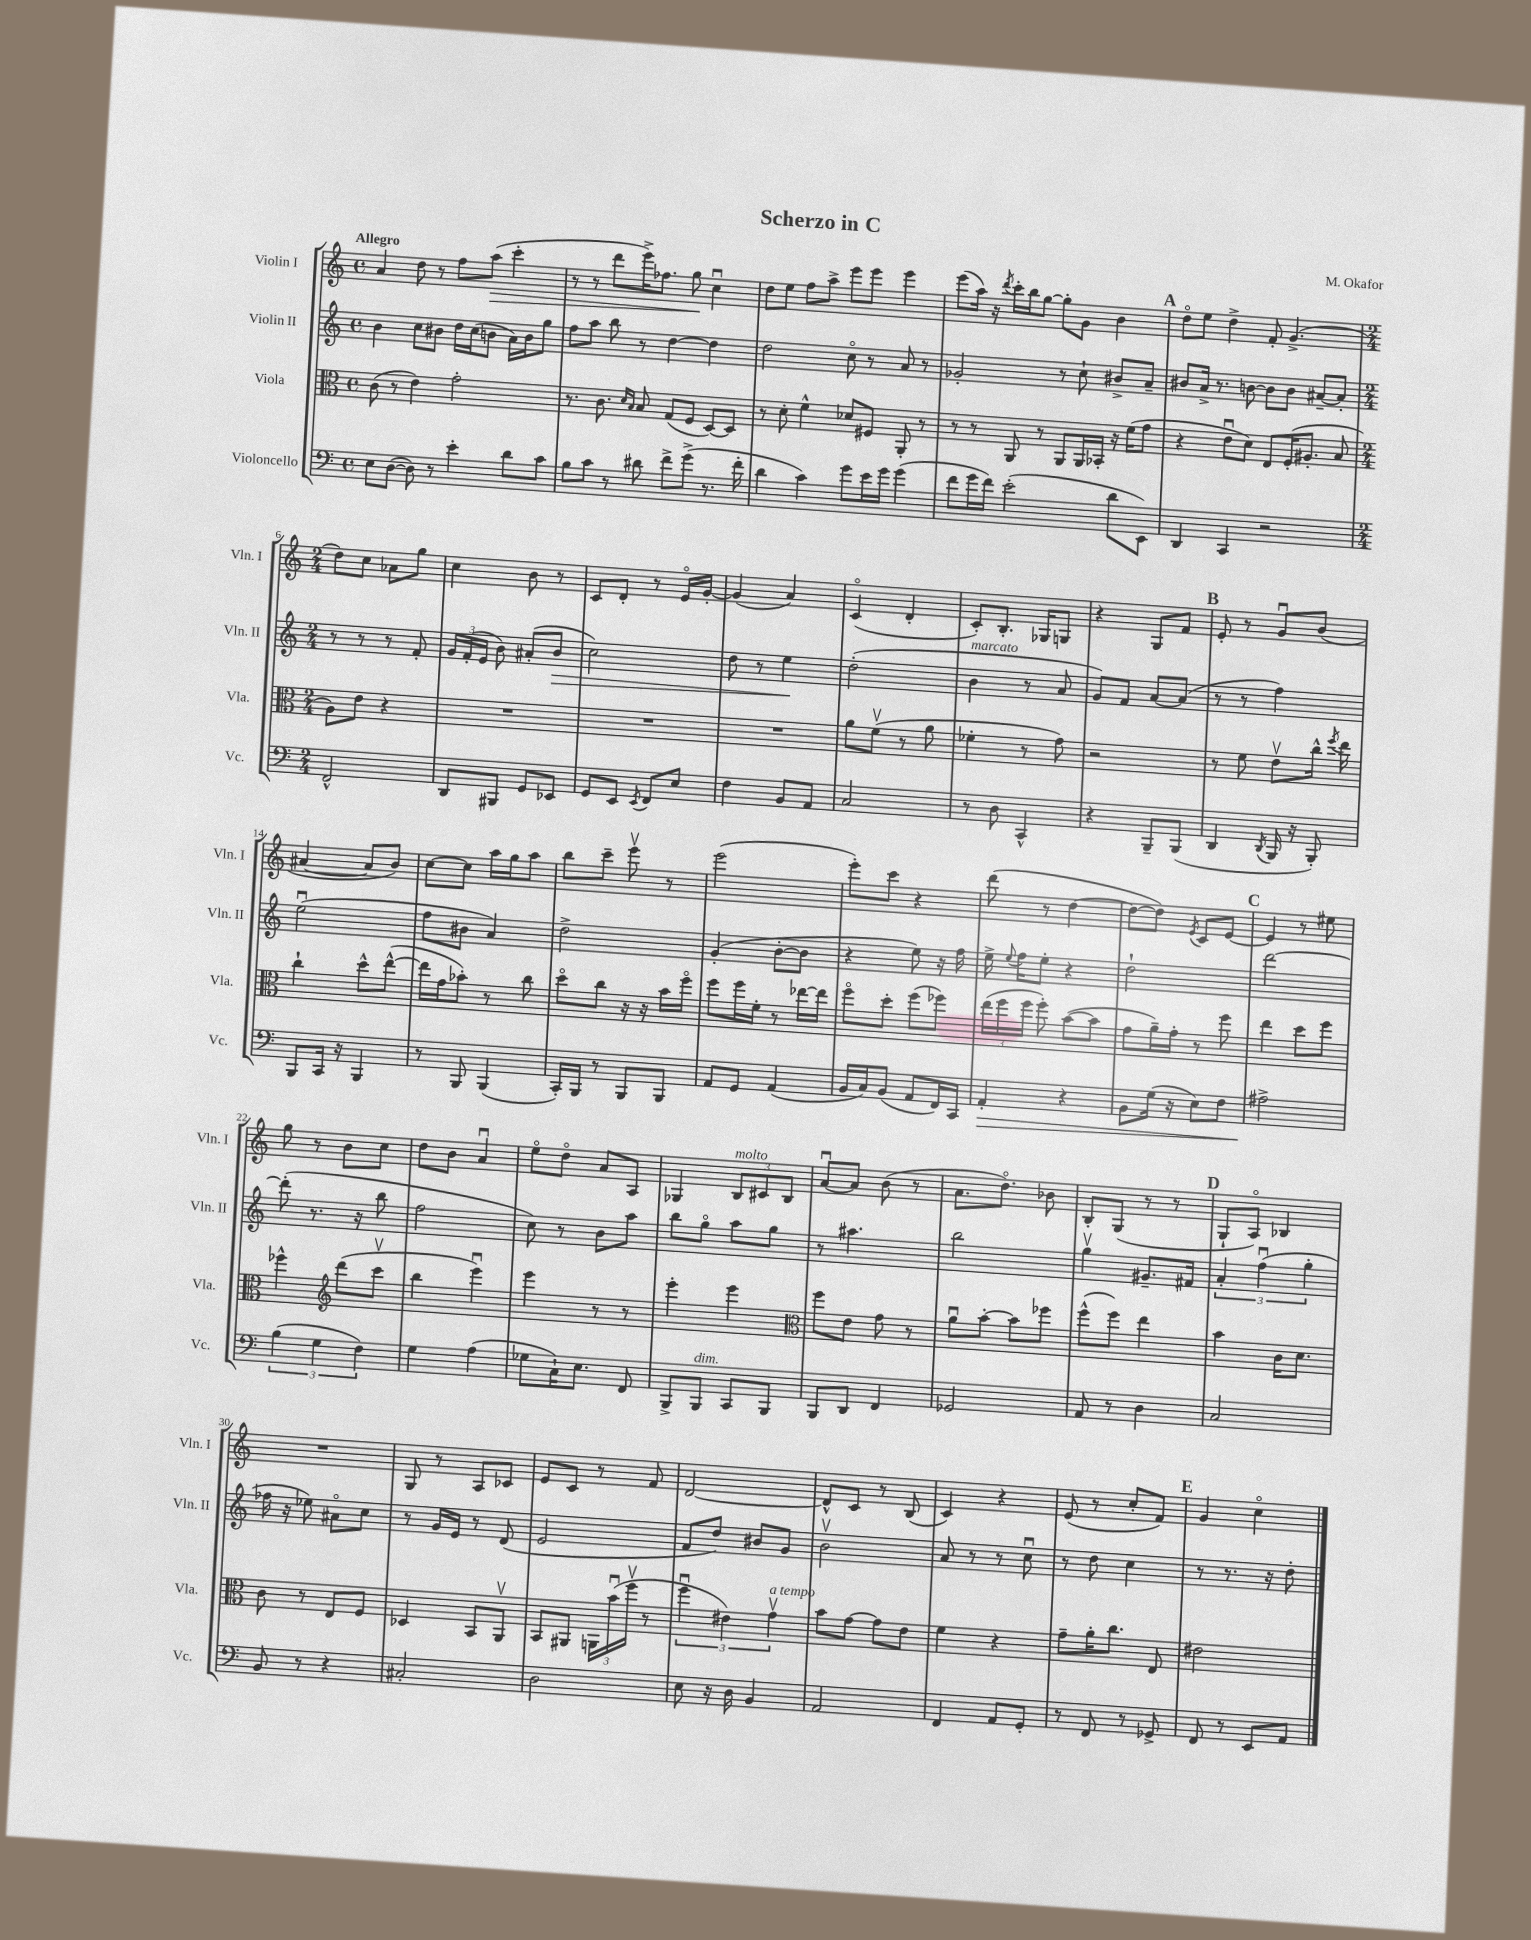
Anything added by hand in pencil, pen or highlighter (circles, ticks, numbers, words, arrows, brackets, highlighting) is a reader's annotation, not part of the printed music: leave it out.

**kern	**dynam	**kern	**kern	**dynam	**kern	**dynam
*part4	*part4	*part3	*part2	*part2	*part1	*part1
*staff4	*staff4	*staff3	*staff2	*staff2	*staff1	*staff1
*I"Violoncello	*	*I"Viola	*I"Violin II	*	*I"Violin I	*
*I'Vc.	*	*I'Vla.	*I'Vln. II	*	*I'Vln. I	*
*clefF4	*	*clefC3	*clefG2	*	*clefG2	*
*k[]	*	*k[]	*k[]	*	*k[]	*
*M4/4	*	*M4/4	*M4/4	*	*M4/4	*
*met(c)	*	*met(c)	*met(c)	*	*met(c)	*
=1	=1	=1	=1	=1	=1	=1
!	!	!	!	!	!LO:TX:a:B:t=Allegro	!
8E\L	.	(8c\	4b\	.	4a/	.
([8D\J	.	8r	.	.	.	.
8D\])	.	4e\)	8cc\L	.	8dd\	.
8r	.	.	8b#X\J	.	8r	.
4e'\	.	2g'\	16dd\LL	.	8ff\L	.
.	.	.	(16cc\J	.	.	.
!	!	!	!	!	!	!LO:HP:b
.	.	.	8bn\J	.	(8aa\J	>
8d\L	.	.	16a\LL)	.	4ccc'\	.
.	.	.	16b\J	.	.	.
8c\J	.	.	8gg\J	.	.	.
=2	=2	=2	=2	=2	=2	=2
8B\L	.	8.r	8ff\L	.	8r	.
8c\J	.	.	8aa\J	.	8r	.
.	.	8.c\	.	.	.	.
8r	.	.	8bb\	.	8ddd\L	.
.	.	16qqd/LL	.	.	.	.
.	.	16qqB/JJ	.	.	.	.
8d#X\	.	8B/	8r	.	16eee^\K)	.
.	.	.	.	.	8.ff-X\J	.
8f^\L	.	(8G/L	[4dd\	.	.	.
(8g^\J	.	8F/J	.	.	8gg\	.
8.r	.	[8D/L)	4dd\]	.	4ccu\	]
.	.	8D/J]	.	.	.	.
16f'\	.	.	.	.	.	.
=3	=3	=3	=3	=3	=3	=3
4d\	.	8r	2dd\	.	8dd\L	.
.	.	8d'\	.	.	8ee\J	.
4c\)	.	4f^^\	.	.	8ff\L	.
.	.	.	.	.	8aa^\J	.
8g\L	.	8d-X/L	8cc\	.	8eee\L	.
16e\L	.	8F#X/J	8r	.	8eee\J	.
16g\JJ	.	.	.	.	.	.
(4g\	.	8AA'/	8a/	.	4eee\	.
.	.	8r	8r	.	.	.
=4	=4	=4	=4	=4	=4	=4
8f\L	.	8r	2g-X'/	.	(8eee\L	.
16g\L	.	8r	.	.	16aa\Jk)	.
16f\JJ)	.	.	.	.	16r	.
.	.	.	.	.	8qddd/	.
(2e'\	.	8AA/	.	.	16ccc'\LL	.
.	.	.	.	.	16bb\J	.
.	.	8r	.	.	[8gg\J	.
.	.	8AA/L	8r	.	8gg'\L]	.
.	.	16AA/L	8cc`\	.	8g\J	.
.	.	16BB-X'/JJ	.	.	.	.
8d\L	.	16r	8b#X^/L	.	4b\	.
.	.	(16f\KL	.	.	.	.
8EE\J)	.	8g\J	8a~/J	.	.	.
!!LO:REH:place=s1:t=A
=5	=5	=5	=5	=5	=5	=5
4DD/	.	4r	8b#X/L	.	8dd\L	.
.	.	.	16a^/Jk	.	8ee\J	.
.	.	.	8.r	.	.	.
4CC/	.	8eu\L	.	.	4dd^\	.
.	.	8d\J)	[8bn\	.	.	.
2r	.	8E/L	8b\L]	.	8f'/	.
.	.	(16F'/K	8b\J	.	(4.g^/	.
.	.	8.A#X'/J	.	.	.	.
.	.	.	[8a#X~/L	.	.	.
.	.	8B/	8a#'/J]	.	.	.
!!LO:LB:g=z
=6	=6	=6	=6	=6	=6	=6
*M2/4	*	*M2/4	*M2/4	*	*M2/4	*
2FF^^/	.	8A\L)	8r	.	8dd\L)	.
.	.	8e\J	8r	.	8cc\J	.
.	.	4r	8r	.	8a-X\L	.
.	.	.	8f'/	.	8gg\J	.
=7	=7	=7	=7	=7	=7	=7
8DD/L	.	2r	24g/LL	.	4cc\	.
.	.	.	(24f'/	.	.	.
.	.	.	24e/JJ	.	.	.
8BBB#X/J	.	.	8b\)	.	.	.
8GG/L	.	.	(8a#X'/L	.	8b\	.
!	!	!	!	!LO:HP:b	!	!
8EE-X/J	.	.	8b/J	>	8r	.
=8	=8	=8	=8	=8	=8	=8
8GG/L	.	2r	2cc\)	.	8c/L	.
8EE/J	.	.	.	.	8d'/J	.
8qEE/	.	.	.	.	.	.
8FF/L	.	.	.	.	8r	.
8E/J	.	.	.	.	16e/LL	.
.	.	.	.	.	[16g'/JJ	.
=9	=9	=9	=9	=9	=9	=9
4F\	.	2r	8dd\	.	(4g/]	.
.	.	.	8r	.	.	.
8BB/L	.	.	4ee\	.	4a/)	.
8AA/J	.	.	.	.	.	.
.	.	.	.	]	.	.
=10	=10	=10	=10	=10	=10	=10
2C/	.	8a\L	(2dd'\	.	(4c/	.
.	.	(8fv\J	.	.	.	.
.	.	8r	.	.	4d'/	.
.	.	8a\	.	.	.	.
=11	=11	=11	=11	=11	=11	=11
!	!	!	!LO:TX:a:i:t=marcato	!	!	!
8r	.	4f-X'\	4b\	.	8c'/L)	.
8D\	.	.	.	.	8.B'/J	.
4CC^^/	.	8r	8r	.	.	.
.	.	.	.	.	16G-X/KL	.
.	.	8g\)	8a/	.	8Gn/J	.
=12	=12	=12	=12	=12	=12	=12
4r	.	2r	8g/L)	.	4r	.
.	.	.	8f/J	.	.	.
8BBB~/L	.	.	[8a/L	.	8G/L	.
(8BBB/J	.	.	(8a/J]	.	8f/J	.
!!LO:REH:place=s1:t=B
=13	=13	=13	=13	=13	=13	=13
4DD/	.	8r	8r	.	8e'/	.
.	.	8f\	8r	.	8r	.
8qDD/	.	.	.	.	.	.
16BBB/	.	8ev\L	4ff\)	.	8gu/L	.
16r	.	.	.	.	.	.
8BBB'/)	.	16cc^^\Jk	.	.	(8b/J	.
.	.	8qff/	.	.	.	.
.	.	16ee\	.	.	.	.
!!LO:LB:g=z
=14	=14	=14	=14	=14	=14	=14
8BBB/L	.	4cc`\	(2eeu\	.	[4a#X/	.
16CC/Jk	.	.	.	.	.	.
16r	.	.	.	.	.	.
4BBB/	.	8dd^^\L	.	.	8a#/L]	.
.	.	([8ee^^\J	.	.	8b/J)	.
=15	=15	=15	=15	=15	=15	=15
8r	.	16ee\LL]	8ff\L	.	[8cc\L	.
.	.	16g\J	.	.	.	.
8BBB/	.	8b-X'\J)	8b#X\J	.	8cc\J]	.
(4BBB/	.	8r	4a/)	.	16aa\LL	.
.	.	.	.	.	16gg\J	.
.	.	8cc\	.	.	8aa\J	.
=16	=16	=16	=16	=16	=16	=16
16CC'/LL)	.	8dd\L	2dd^\	.	8bb\L	.
16BBB/JJ	.	.	.	.	.	.
8r	.	8cc\J	.	.	8ccc~\J	.
8BBB/L	.	16r	.	.	8eeev\	.
.	.	16r	.	.	.	.
8BBB/J	.	16b\LL	.	.	8r	.
.	.	16ff\JJ	.	.	.	.
=17	=17	=17	=17	=17	=17	=17
8AA/L	.	8ff\L	(4g'/	.	(2eee\	.
8GG/J	.	16ff\L	.	.	.	.
.	.	16f'\JJ	.	.	.	.
(4AA/	.	8r	[8b'\L	.	.	.
.	.	[16ee-X\LL	8b\J]	.	.	.
.	.	16ee-\JJ]	.	.	.	.
=18	=18	=18	=18	=18	=18	=18
16BB/LL	.	8ff\L	4r	.	8eee'\L)	.
16C/J)	.	.	.	.	.	.
(8BB/J	.	8dd'\J	.	.	8ccc\J	.
8AA/L	.	(8ff\L	8ee\)	.	4r	.
16FF/L)	.	8ff-X\J)	16r	.	.	.
16CC/JJ	.	.	16ff\	.	.	.
=19	=19	=19	=19	=19	=19	=19
!	!LO:HP:b	!	!	!	!	!
4AA'/	>	(24ee\LL	16ee^\	.	(8ddd\	.
.	.	24ff\	.	.	.	.
.	.	.	8qqee/	.	.	.
.	.	.	16ff\KL	.	.	.
.	.	24ff\JJ	.	.	.	.
.	.	8ff'\)	8ee'\J	.	8r	.
4r	.	([8b\L	4r	.	[4dd\	.
.	.	8b\J]	.	.	.	.
=20	=20	=20	=20	=20	=20	=20
8BB\L	.	8g\L	2dd`\	.	8dd\L_	.
(16G\Jk	.	16a~\L)	.	.	8dd\J])	.
16r	.	16g'\JJ	.	.	.	.
.	.	.	.	.	8qe/	.
8E\L)	.	8r	.	.	8c/L	.
8F\J	.	8ff\	.	.	[8e/J	.
!!LO:REH:place=s1:t=C
=21	=21	=21	=21	=21	=21	=21
2A#X^\	.	4ee\	[2ddd\	.	4e/]	.
.	.	8dd\L	.	.	8r	.
.	.	8ff\J	.	.	8ee#X\	.
.	]	.	.	.	.	.
!!LO:LB:g=z
=22	=22	=22	=22	=22	=22	=22
(6B\	.	4ff-X^^\	(8ddd'\]	.	8gg\	.
.	.	.	8.r	.	8r	.
6G\	.	.	.	.	.	.
*	*	*clefG2	*	*	*	*
.	.	(8ddd\L	.	.	8b\L	.
.	.	.	16r	.	.	.
6F\)	.	.	.	.	.	.
.	.	8cccv\J	8bb\	.	8cc\J	.
=23	=23	=23	=23	=23	=23	=23
4G\	.	4bb\	2ff\	.	8dd\L	.
.	.	.	.	.	8b\J	.
(4A\	.	4eeeu\)	.	.	4au/	.
=24	=24	=24	=24	=24	=24	=24
8G-X\L	.	4eee\	8cc\)	.	8ee\L	.
16C`\K)	.	.	8r	.	8dd\J	.
8.E\J	.	.	.	.	.	.
.	.	8r	8b\L	.	8a/L	.
8FF/	.	8r	8aa\J	.	8A/J	.
=25	=25	=25	=25	=25	=25	=25
8BBB^/L	.	4eee'\	8bb\L	.	4G-X/	.
!LO:TX:a:i:t=dim.	!	!	!	!	!	!
8BBB/J	.	.	8gg\J	.	.	.
!	!	!	!	!	!LO:TX:a:i:t=molto	!
8CC/L	.	4eee\	8aa\L	.	12B/L	.
.	.	.	.	.	12c#X/	.
8BBB/J	.	.	8gg\J	.	.	.
.	.	.	.	.	12B/J	.
=26	=26	=26	=26	=26	=26	=26
*	*	*clefC3	*	*	*	*
8BBB/L	.	8ff\L	8r	.	[8au/L	.
8DD/J	.	8e\J	4.aa#X\	.	8a/J]	.
4FF/	.	8g\	.	.	(8b\	.
.	.	8r	.	.	8r	.
=27	=27	=27	=27	=27	=27	=27
2GG-X/	.	8au\L	2bb\	.	8.a\L	.
.	.	[8b'\J	.	.	.	.
.	.	.	.	.	8.dd\J)	.
.	.	8b\L]	.	.	.	.
.	.	8ff-X\J	.	.	8b-X\	.
=28	=28	=28	=28	=28	=28	=28
8AA/	.	(8ff^^\L	4ggv\	.	8B'/L	.
8r	.	8ff\J)	.	.	(8G/J	.
4D\	.	4ee\	8.g#X~/L	.	8r	.
.	.	.	.	.	8r	.
.	.	.	16f#X/Jk	.	.	.
!!LO:REH:place=s1:t=D
=29	=29	=29	=29	=29	=29	=29
2C/	.	4b\	6a'/	.	8G`/L	.
.	.	.	.	.	8A/J)	.
.	.	.	(6ffu\	.	.	.
.	.	16c\KL	.	.	4B-X/	.
.	.	8.d\J	.	.	.	.
.	.	.	6gg'\	.	.	.
!!LO:LB:g=z
=30	=30	=30	=30	=30	=30	=30
8BB/	.	8c\	16ff-X\	.	2r	.
.	.	.	16r	.	.	.
8r	.	8r	8ee-X\)	.	.	.
4r	.	8E/L	8a#X\L	.	.	.
.	.	8F/J	8cc\J	.	.	.
=31	=31	=31	=31	=31	=31	=31
2C#X'/	.	4D-X/	8r	.	8G/	.
.	.	.	16g/LL	.	8r	.
.	.	.	16e/JJ	.	.	.
.	.	8BB/L	8r	.	8A/L	.
.	.	8AAv/J	(8d/	.	8c-X/J	.
=32	=32	=32	=32	=32	=32	=32
2D\	.	8BB/L	2e/	.	8e/L	.
.	.	8AA#X/J	.	.	8c/J	.
.	.	24AAn\LL	.	.	8r	.
.	.	(24bu\	.	.	.	.
.	.	24ffv\JJ	.	.	.	.
.	.	8r	.	.	8f/	.
=33	=33	=33	=33	=33	=33	=33
8E\	.	6ffu\	8f/L	.	[2d/	.
16r	.	.	8dd/J)	.	.	.
.	.	6e#X\)	.	.	.	.
16D\	.	.	.	.	.	.
4BB/	.	.	8b#X/L	.	.	.
!	!	!LO:TX:a:i:t=a tempo	!	!	!	!
.	.	6gv\	.	.	.	.
.	.	.	8g/J	.	.	.
=34	=34	=34	=34	=34	=34	=34
2AA/	.	8b\L	2bv\	.	8d^^/L]	.
.	.	[8g\J	.	.	8c/J	.
.	.	8g\L]	.	.	8r	.
.	.	8e\J	.	.	(8B/	.
=35	=35	=35	=35	=35	=35	=35
4FF/	.	4f\	8a/	.	4c/)	.
.	.	.	8r	.	.	.
8AA/L	.	4r	8r	.	4r	.
8GG'/J	.	.	8ccu\	.	.	.
=36	=36	=36	=36	=36	=36	=36
8r	.	8g~\L	8r	.	(8e/	.
8FF/	.	16a'\K	8dd\	.	8r	.
.	.	8.cc\J	.	.	.	.
8r	.	.	4cc\	.	8cc'/L	.
8GG-X^/	.	8E/	.	.	8f/J)	.
!!LO:REH:place=s1:t=E
=37	=37	=37	=37	=37	=37	=37
8FF/	.	2e#X\	8r	.	4g/	.
8r	.	.	8.r	.	.	.
8EE/L	.	.	.	.	4cc\	.
.	.	.	16r	.	.	.
8AA/J	.	.	8dd'\	.	.	.
==	==	==	==	==	==	==
*-	*-	*-	*-	*-	*-	*-
